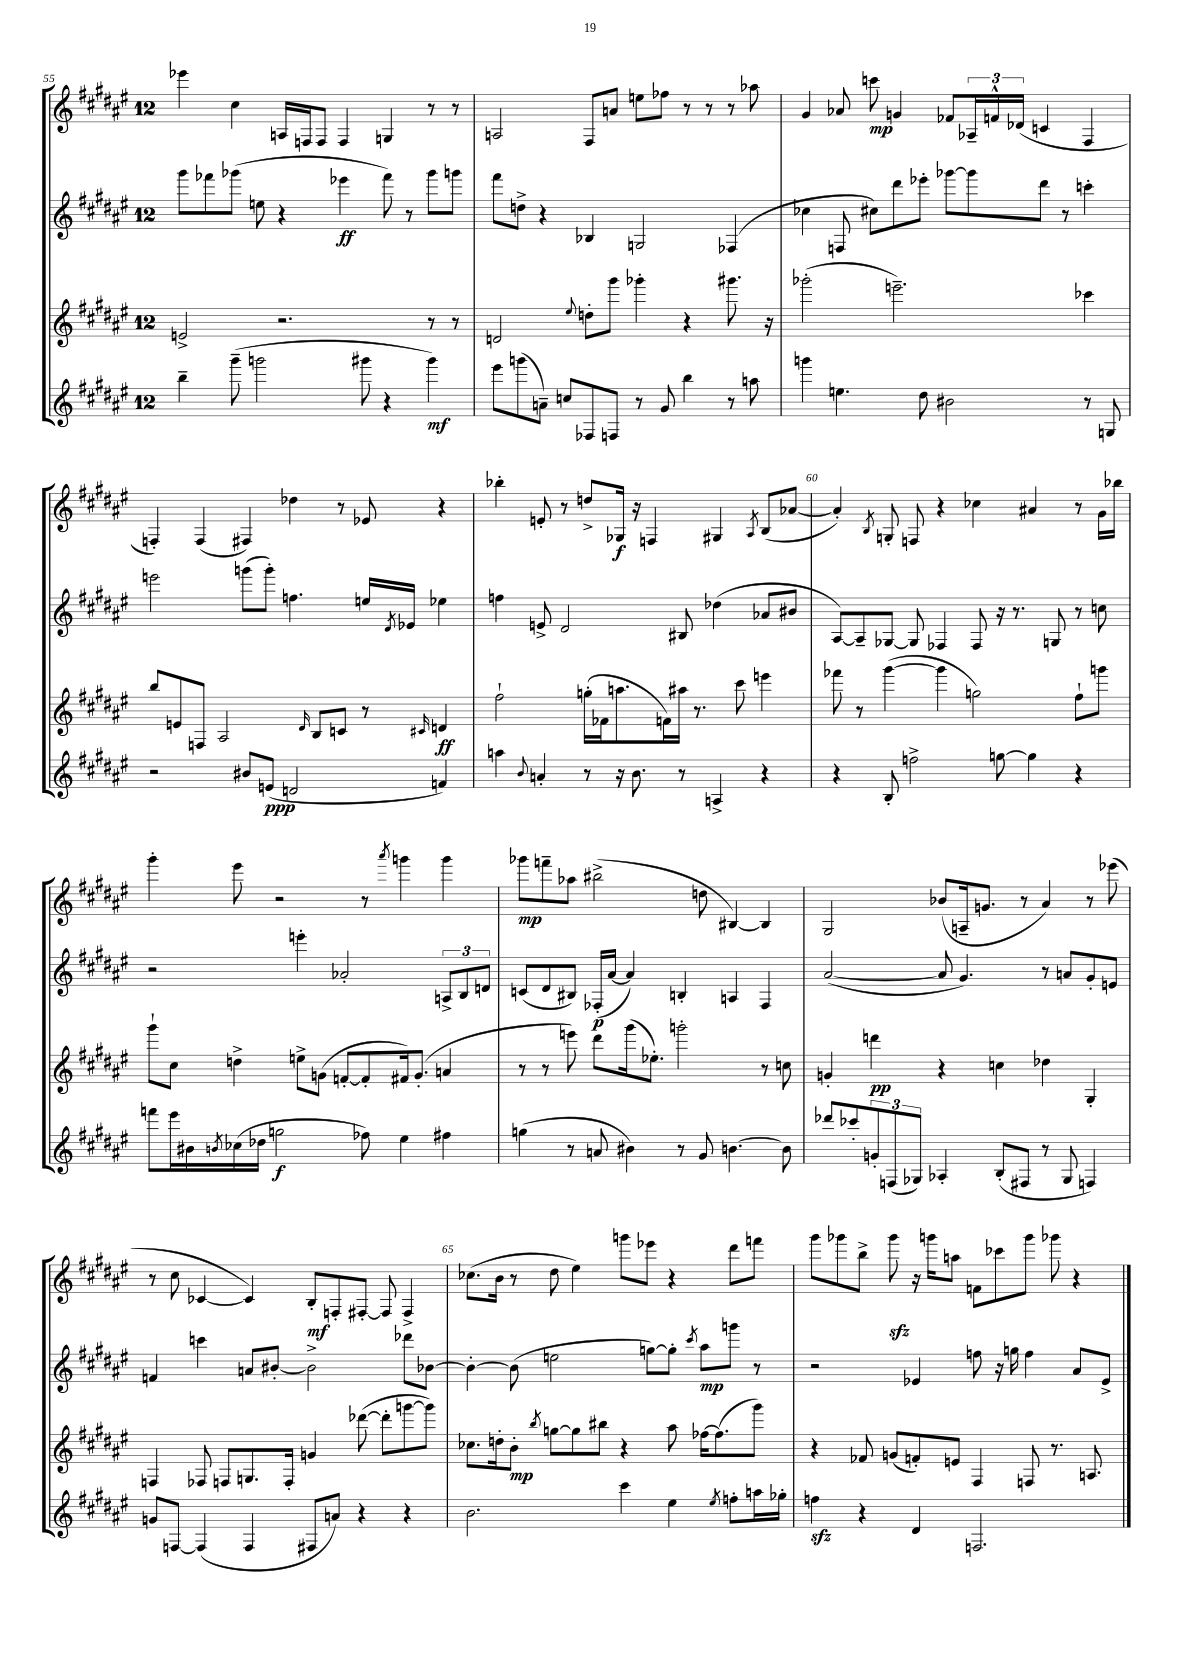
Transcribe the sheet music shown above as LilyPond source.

<<
\new StaffGroup <<
\new Staff = "s0" {
    \clef treble \key fis \major \once \override Staff.TimeSignature.style = #'single-digit \time 12/8
    ees'''4 cis''4 a16 f16 f8 f4 g4 r8 r8 |
    a2 fis8 a'8 e''8 fes''8 r8 r8 r8 aes''8 |
    gis'4 aes'8 c'''8\mp g'4 fes'8 \tuplet 3/2 { aes16-- f'16-^ des'16( } c'4 fis4 |
    f4-.) f4( fis4) des''4 r8 ees'8 r4 |
    bes''4-. e'8-. r8 d''8-> ges16\f r16 f4 gis4 \acciaccatura { ais8 } b8( aes'8~ |
    aes'4-.) \acciaccatura { b8 } g8-. f8 r4 ces''4 ais'4 r8 gis'16 bes''16 |
    gis'''4-. eis'''8 r2 r8 \acciaccatura { ais'''8 } g'''4 g'''4 |
    ges'''8\mp f'''8-- aes''8 bis''2->( d''8 bis4~) bis4 |
    gis2 bes'8( a16-- g'8. r8 ais'4) r8 ees'''8( |
    r8 cis''8 ces'4~ ces'4) b8-.\mf f8-. fis8~-. fis8 fis4-> |
    ces''8.( b'16 r8 dis''8 eis''4) g'''8 ees'''8 r4 dis'''8 f'''8 |
    gis'''8 ges'''8 b''8-> ges'''8\sfz r16 g'''16 a''8 f'8 ces'''8 g'''8 ges'''8 r4 \bar "|." |
}
\new Staff = "s1" {
    \clef treble \key fis \major \once \override Staff.TimeSignature.style = #'single-digit \time 12/8
    gis'''8 fes'''8 ges'''8( e''8 r4 ees'''4\ff fes'''8) r8 ges'''8 g'''8 |
    fis'''8 d''8-> r4 bes4 g2 fes4( |
    ces''4 f8 cis''8) dis'''8 ees'''8-. ges'''8~ ges'''8 dis'''8 r8 c'''4-. |
    e'''2 g'''8( g'''8-.) f''4. e''16 \acciaccatura { dis'8 } ees'16 ees''4 |
    f''4 e'8-> dis'2 bis8 des''4( aes'8 bis'8 |
    ais8~) ais8-- ges8~ ges8 fes4 fes8 r16 r8. g8 r8 c''8 |
    r2 e'''4-. aes'2-. \tuplet 3/2 { a8-> b8 d'8 } |
    c'8( dis'8 bis8) fes16-.\p( ais'16~ ais'4) b4-. a4 fes4 |
    ais'2~( ais'8 gis'4.) r8 a'8 gis'8-. e'8 |
    f'4 c'''4 a'8 bis'8~-. bis'2-> des'''8 bes'8~ |
    bes'4~-. bes'8( e''2 g''8~) g''8-. \acciaccatura { cis'''8 } ais''8\mp g'''8 r8 |
    r2 ees'4 f''8 r16 g''16 f''4 ais'8 ees'8-> \bar "|." |
}
\new Staff = "s2" {
    \clef treble \key fis \major \once \override Staff.TimeSignature.style = #'single-digit \time 12/8
    e'2-> r2. r8 r8 |
    d'2 \appoggiatura { eis''8 } d''8-. gis'''8 ges'''4-. r4 gis'''8. r16 |
    ges'''2-.( e'''2.--) ces'''4 |
    b''8 e'8 f8 ais2 \grace { dis'16 } b8 c'8 r8 \grace { cis'16 } d'4\ff |
    fis''2-! g''16-.( fes'16 a''8. f'16) ais''16 r8. cis'''8 e'''4 |
    fes'''8 r8 gis'''4~( gis'''4 g''2) fis''8-! g'''8 |
    gis'''8-! cis''8 d''4-> e''8-> g'8( f'8~-. f'8-. fis'16) g'8.-.( a'4 |
    r8 r8 e'''8) dis'''8 gis'''16( ees''8.-.) g'''2-. r8 c''8 |
    g'4-. d'''4\pp r4 c''4 des''4 gis4-. |
    f4 fes8 f8 g8. f16-. g'4 des'''8~( des'''8-. g'''8~ g'''8) |
    ces''8. d''16-. b'8-.\mp \acciaccatura { b''8 } g''8~ g''8 bis''8 r4 ais''8 fes''16~ fes''8.( gis'''8) |
    r4 fes'8 g'8( f'8-.) e'8 fis4 f8 r8. a8. \bar "|." |
}
\new Staff = "s3" {
    \clef treble \key fis \major \once \override Staff.TimeSignature.style = #'single-digit \time 12/8
    b''4-- gis'''8--( g'''2 gis'''8 r4 gis'''4\mf) |
    eis'''8 g'''8( a'8--) c''8 fes8 f8 r8 gis'8 b''4 r8 a''8 |
    g'''4 e''4. dis''8 bis'2 r8 g8 |
    r2 bis'8 e'8\ppp( d'2 f'4) |
    a''4 \appoggiatura { b'8 } a'4-. r8 r16 b'8. r8 a4-> r4 |
    r4 b8-. f''2-> g''8~ g''4 r4 |
    f'''8 eis'''16 bis'16 \acciaccatura { b'8 } ces''16( des''16 g''2\f fes''8) eis''4 fis''4 |
    g''4( r8 a'8 bis'4) r8 gis'8 b'4.~ b'8 |
    des'''8 ces'''8-. \tuplet 3/2 { g'8-. f8( ges8) } aes4-. b8-.( fis8 r8 ges8 f4) |
    g'8 f8~ f4( f4 fis8 a'8) r4 r4 |
    b'2. cis'''4 eis''4 \acciaccatura { eis''8 } f''8-. a''16 ges''16-. |
    f''4\sfz r4 dis'4 f2. \bar "|." |
}
>>
>>
\layout { \context { \Score currentBarNumber = #55 \override BarNumber.break-visibility = ##(#f #t #t) barNumberVisibility = #(every-nth-bar-number-visible 5) } }
